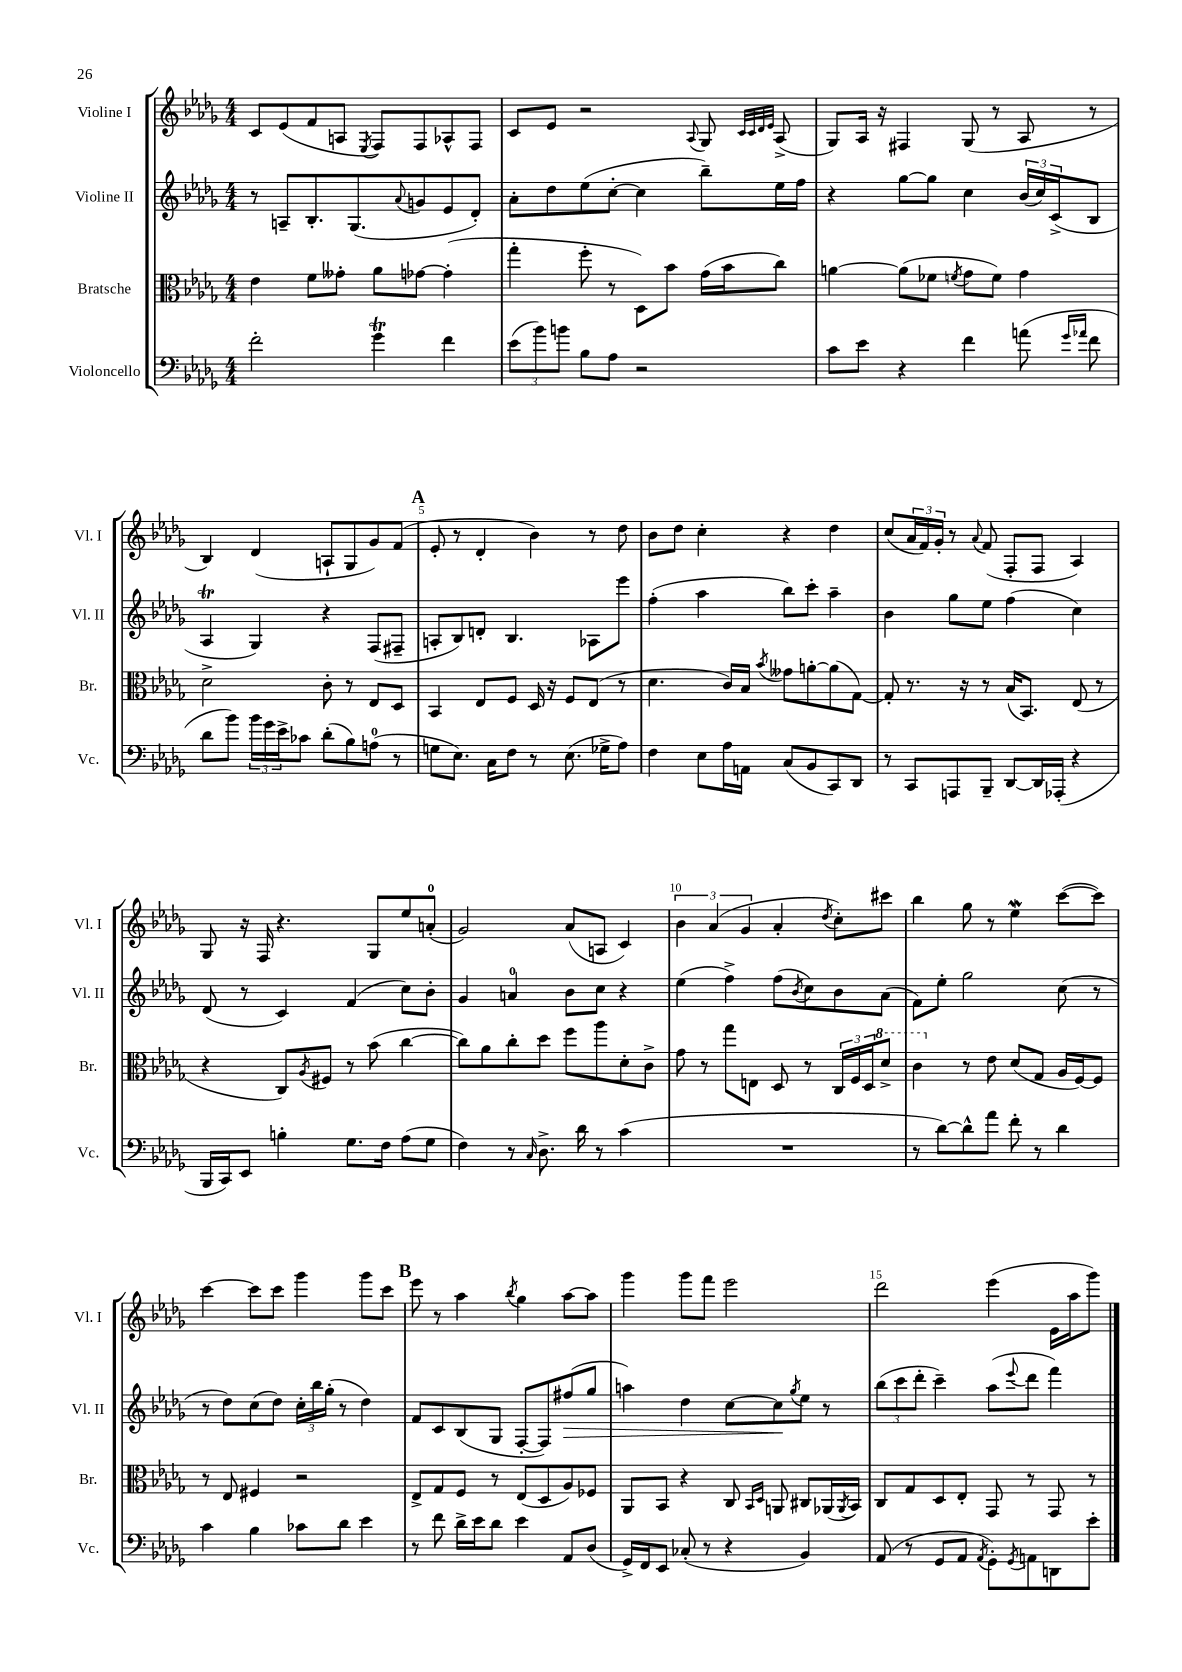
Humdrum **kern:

**kern	**kern	**kern	**dynam	**kern
*part4	*part3	*part2	*part2	*part1
*staff4	*staff3	*staff2	*staff2	*staff1
*I"Violoncello	*I"Bratsche	*I"Violine II	*	*I"Violine I
*I'Vc.	*I'Br.	*I'Vl. II	*	*I'Vl. I
*clefF4	*clefC3	*clefG2	*	*clefG2
*k[b-e-a-d-g-]	*k[b-e-a-d-g-]	*k[b-e-a-d-g-]	*	*k[b-e-a-d-g-]
*M4/4	*M4/4	*M4/4	*	*M4/4
=1	=1	=1	=1	=1
2f'\	4e-\	8r	.	8c/L
.	.	8An~/L	.	(8e-/
.	8f\L	8.B-'/	.	8f/
.	8g--X'\J	.	.	8An/J
.	.	(8.G-/	.	.
.	.	.	.	8qE-/
4g-T\	8a-\L	.	.	8F/L)
.	.	8qqa-/	.	.
.	[8g-X\J	8gn/	.	8F/
4f\	(4g-'\]	8e-/	.	8A-X^^/
.	.	8d-'/J)	.	8F/J
=2	=2	=2	=2	=2
(12e-\L	4gg-'\	8a-'\L	.	8c/L
12b-\)	.	.	.	.
.	.	8dd-\	.	8e-/J
12bn\J	.	.	.	.
8B-\L	8ff'\	(8ee-\	.	2r
8A-\J	8r	[8cc'\J	.	.
2r	8D-\L)	4cc\]	.	.
.	8b-\J	.	.	.
.	.	.	.	8qqA-/
.	(16g-\LL	8bb-~\L)	.	8G-/
.	16b-\J	.	.	.
.	.	.	.	32qqc/LLL
.	.	.	.	32qqc/
.	.	.	.	32qqd-/
.	.	.	.	32qqe-/JJJ
.	8cc\J)	16ee-\L	.	(8A-^/
.	.	16ff\JJ	.	.
=3	=3	=3	=3	=3
8c\L	[4an\	4r	.	8G-/L)
8e-\J	.	.	.	16A-/Jk
.	.	.	.	16r
4r	(8a\L]	[8gg-\L	.	4F#X/
.	8f-X\J	8gg-\J]	.	.
.	8qfn/	.	.	.
4f\	8g-\L	4cc\	.	(8G-/
.	8f\J)	.	.	8r
(8an\	4g-\	(24b-/LL	.	8A-/
.	.	24cc/)	.	.
.	.	(24c^/J	.	.
16qqg-/LL	.	.	.	.
16qqa-X/JJ	.	.	.	.
8f\	.	8B-/J	.	8r
!!LO:LB:g=z
=4	=4	=4	=4	=4
8d-\L	2d-^\	4A-T/	.	4B-/)
8b-\J)	.	.	.	.
24b-\LL	.	4G-/)	.	(4d-/
24g-\	.	.	.	.
24e-^\J	.	.	.	.
8c-X\J	.	.	.	.
(8d-'\L	8c'\	4r	.	8An`/L
8B-\)	8r	.	.	8G-/
(8An\J	8E-/L	(8F/L	.	8g-/)
8r	8D-/J	8F#X~/J	.	(8f/J
!!LO:REH:place=s1:t=A
=5	=5	=5	=5	=5
8Gn\L	4BB-/	8An'/L	.	8e-'/
8.E-\J)	.	8B-/)	.	8r
.	8E-/L	8dn'/J	.	4d-'/
16C\KL	.	.	.	.
8F\J	8F/J	4.B-/	.	.
8r	16D-/	.	.	4b-\)
.	16r	.	.	.
(8.E-\	8F/L	.	.	.
.	(8E-/J	8A-X\L	.	8r
16G-X^\KL	.	.	.	.
8A-\J)	8r	8eee-\J	.	8dd-\
=6	=6	=6	=6	=6
4F\	4.d-\	(4ff'\	.	8b-\L
.	.	.	.	8dd-\J
8E-\L	.	4aa-\	.	4cc'\
16A-\L	16c/LL)	.	.	.
16AAn\JJ	16B-/JJ	.	.	.
.	8qb-/	.	.	.
(8C/L	8g--X\L	8bb-\L)	.	4r
8BB-/	[8an'\	8ccc'\J	.	.
8CC/)	(8a\]	4aa-~\	.	4dd-\
8DD-/J	[8G-\J)	.	.	.
=7	=7	=7	=7	=7
8r	8G-'/]	4b-\	.	(8cc/L
8CC/L	8.r	.	.	24a-/L
.	.	.	.	24f/)
.	.	.	.	24g-'/JJ
8AAAn/	.	8gg-\L	.	8r
.	16r	.	.	.
.	.	.	.	8qqa-/
8BBB-~/J	8r	8ee-\J	.	(8f/
[8DD-/L	(16B-/KL	(4ff\	.	8F'/L
.	8.BB-/J)	.	.	.
16DD-/L]	.	.	.	8F/J
(16AAA-X'/JJ	.	.	.	.
4r	(8E-/	4cc\)	.	4A-/)
.	8r	.	.	.
!!LO:LB:g=z
=8	=8	=8	=8	=8
16BBB-/LL	4r	(8d-/	.	8G-/
16CC/J)	.	.	.	.
8EE-/J	.	8r	.	16r
.	.	.	.	16F/
4Bn'\	8C/L)	4c/)	.	4.r
.	8qA-/	.	.	.
.	8F#X/J	.	.	.
8.G-\L	8r	(4f/	.	.
.	(8b-\	.	.	8G-/L
16F\Jk	.	.	.	.
(8A-\L	[4cc\	8cc\L)	.	8ee-/
8G-\J	.	8b-'\J	.	(8an'/J
=9	=9	=9	=9	=9
4F\)	8cc\L])	4g-/	.	2g-/)
.	8a-\	.	.	.
8r	8cc'\	4an/	.	.
16qqC/	.	.	.	.
8.D-^\	8dd-\J	.	.	.
.	8ff\L	8b-\L	.	(8a-/L
16d-\	.	.	.	.
8r	8aa-\	8cc\J	.	8An/J
(4c\	8d-'\	4r	.	4c/)
.	8c^\J	.	.	.
=10	=10	=10	=10	=10
1r	8g-\	(4ee-\	.	6b-\
.	8r	.	.	.
.	.	.	.	(6a-/
.	8gg-\L	4ff^\)	.	.
.	.	.	.	6g-/
.	8En\J	.	.	.
.	8D-/	(8ff\L	.	4a-'/
.	.	8qb-/	.	.
.	8r	8cc\)	.	.
.	.	.	.	8qdd-/
.	24C/LL	8b-\	.	8cc'\L)
.	24F/	.	.	.
.	24D-/J	.	.	.
*	*8va	*	*	*
.	8dd-^/J	(8a-\J	.	8ccc#X\J
=11	=11	=11	=11	=11
8r	4cc\	8f\L)	.	4bb-\
[8d-\L)	.	8ee-'\J	.	.
*	*X8va	*	*	*
8d-^^\]	8r	2gg-\	.	8gg-\
8a-\J	8e-\	.	.	8r
8f'\	(8d-/L	.	.	4ee-W\
8r	8G-/J	.	.	.
4d-\	16A-/LL	(8cc\	.	([8ccc\L
.	[16F/J)	.	.	.
.	8F/J]	8r	.	8ccc\J])
!!LO:LB:g=z
=12	=12	=12	=12	=12
4c\	8r	8r	.	[4ccc\
.	8E-/	8dd-\L)	.	.
4B-\	4F#X/	(8cc\	.	8ccc\L]
.	.	8dd-\J)	.	8ccc\J
8c-X\L	2r	24cc'\LL	.	4ggg-\
.	.	24bb-\	.	.
.	.	(24gg-'\JJ	.	.
8d-\J	.	8r	.	.
4e-\	.	4dd-\)	.	8ggg-\L
.	.	.	.	8ccc\J
!!LO:REH:place=s1:t=B
=13	=13	=13	=13	=13
8r	8E-^/L	8f/L	.	8eee-\
8f\	8G-/	8c/	.	8r
16d-^\LL	8F/J	(8B-/	.	4aa-\
16e-\J	.	.	.	.
8d-\J	8r	8G-/J	.	.
.	.	.	.	8qbb-/
4e-\	(8E-/L	[8F'/L	.	4gg-\
.	8D-/	8F/])	.	.
!	!	!	!LO:HP:b	!
8AA-/L	8A-/)	(8ff#X/	>	[8aa-\L
(8D-/J	8F-X/J	8gg-/J	.	8aa-\J]
=14	=14	=14	=14	=14
16GG-^/LL)	8AA-/L	4aan\)	.	4ggg-\
16FF/J	.	.	.	.
8EE-/J	8BB-/J	.	.	.
(8C-X'/	4r	4dd-\	.	8ggg-\L
8r	.	.	.	8fff\J
4r	8C/	[8cc\L	.	2eee-\
.	16qqBB-/LL	.	.	.
.	16qqD-/JJ	.	.	.
.	8AAn/	8cc\]	.	.
.	.	8qgg-/	.	.
4BB-/)	8C#X/L	8ee-\J	]	.
.	(16AA-X/L	8r	.	.
.	8qAA-/	.	.	.
.	16BB-/JJ)	.	.	.
=15	=15	=15	=15	=15
(8AA-/	8C/L	(12bb-\L	.	2ddd-\
.	.	12ccc\	.	.
8r	8G-/	.	.	.
.	.	12ddd-'\J	.	.
8GG-/L	8D-/	4ccc~\)	.	.
8AA-/J	8E-'/J	.	.	.
8qAA-/	.	.	.	.
8GG-'\L)	8GG-/	(8aa-\L	.	(4eee-\
8qGG-/	.	8qqeee-/	.	.
8AAn\	8r	8ddd-\J	.	.
8DDn\	8GG-/	4fff\)	.	16e-\LL
.	.	.	.	16aa-\J
8e-'\J	8r	.	.	8ggg-\J)
==	==	==	==	==
*-	*-	*-	*-	*-
